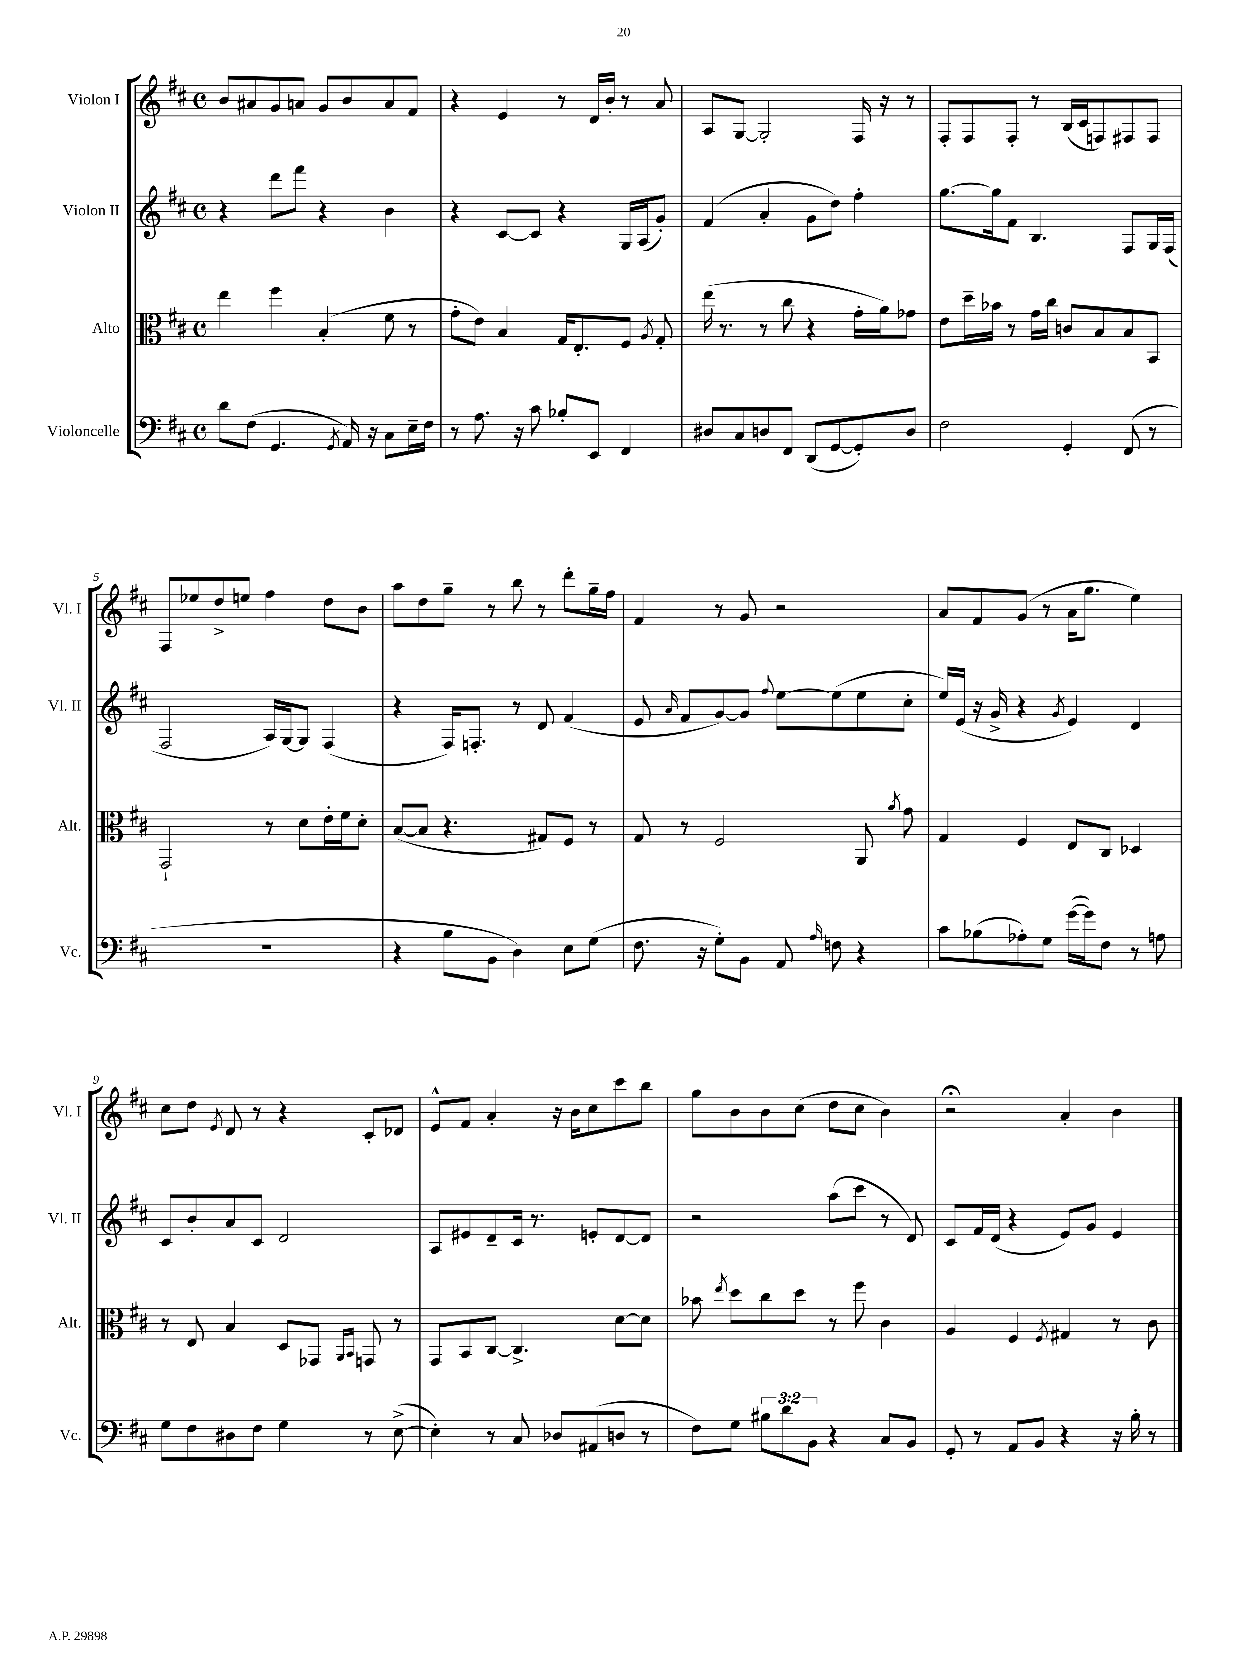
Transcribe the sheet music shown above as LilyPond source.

<<
\new StaffGroup <<
\new Staff = "s0" \with { instrumentName = "Violon I" shortInstrumentName = "Vl. I" } {
    \clef treble \key d \major \defaultTimeSignature \time 4/4
    \autoBeamOff b'8[ ais'8 g'8 a'8] g'8[ b'8 a'8 fis'8] |
    r4 e'4 r8 d'16[ b'16]-. r8 a'8 |
    a8[ g8]~ g2-. fis16 r16 r8 |
    fis8[-. fis8 fis8]-. r8 b16[( cis'16 f8) fis8 fis8] |
    fis8[ ees''8 d''8-> e''8] fis''4 d''8[ b'8] |
    a''8[ d''8 g''8]-- r8 b''8 r8 d'''8[-. g''16-- fis''16] |
    fis'4 r8 g'8 r2 |
    a'8[ fis'8 g'8]( r8 a'16[ g''8.] e''4) |
    cis''8[ d''8] \acciaccatura { e'8 } d'8 r8 r4 cis'8[-. des'8] |
    e'8[-^ fis'8] a'4-. r16 b'16[ cis''8 cis'''8 b''8] |
    g''8[ b'8 b'8 cis''8]( d''8[ cis''8] b'4) |
    r2\fermata a'4-. b'4 \bar "|." |
}
\new Staff = "s1" \with { instrumentName = "Violon II" shortInstrumentName = "Vl. II" } {
    \clef treble \key d \major \defaultTimeSignature \time 4/4
    \autoBeamOff r4 d'''8[ fis'''8] r4 b'4 |
    r4 cis'8[~ cis'8] r4 g16[ a16( g'8]-.) |
    fis'4( a'4-. g'8[ d''8]) fis''4-. |
    g''8.[~ g''16 fis'8] b4. fis8[ g16 fis16]( |
    fis2 a16[) g16~ g8] fis4( |
    r4 fis16[) f8.]-. r8 d'8 fis'4( |
    e'8 \grace { a'16 } fis'8[ g'8~) g'8] \appoggiatura { fis''8 } e''8[~ e''8( e''8 cis''8]-. |
    e''16[) e'16]( r16 g'16-> r4 \acciaccatura { g'8 } e'4) d'4 |
    cis'8[ b'8-. a'8 cis'8] d'2 |
    a8[ eis'8 d'8-- cis'16] r8. e'8[-. d'8~ d'8] |
    r2 a''8[( cis'''8] r8 d'8) |
    cis'8[ fis'16 d'16]( r4 e'8[) g'8] e'4 \bar "|." |
}
\new Staff = "s2" \with { instrumentName = "Alto" shortInstrumentName = "Alt." } {
    \clef alto \key d \major \defaultTimeSignature \time 4/4
    \autoBeamOff e''4 fis''4 b4-.( fis'8 r8 |
    g'8[-. e'8]) b4 g16[ e8.-. fis8] \acciaccatura { a8 } g8-. |
    e''16( r8. r8 cis''8 r4 g'16[-. a'16) ges'8] |
    e'8[ d''16-- bes'16] r8 g'16[ cis''16] c'8[ b8 b8 b,8] |
    g,2-! r8 d'8[ e'16-. fis'16 d'8]-. |
    b8[~( b8] r4. gis8[) fis8] r8 |
    g8 r8 fis2 a,8 \acciaccatura { a'8 } g'8 |
    g4 fis4 e8[ cis8] des4 |
    r8 e8 b4 d8[ ges,8] \grace { a,16[ b,16] } g,8 r8 |
    g,8[ b,8 cis8]~ cis4.-> d'8[~ d'8] |
    bes'8 \acciaccatura { e''8 } d''8[ cis''8 d''8] r8 fis''8 cis'4 |
    a4 fis4 \acciaccatura { fis8 } gis4 r8 cis'8 \bar "|." |
}
\new Staff = "s3" \with { instrumentName = "Violoncelle" shortInstrumentName = "Vc." } {
    \clef bass \key d \major \defaultTimeSignature \time 4/4 \override Staff.TupletNumber.text = #tuplet-number::calc-fraction-text
    \autoBeamOff d'8[ fis8]( g,4. \acciaccatura { g,8 } a,16) r16 cis8[ e16-- fis16] |
    r8 a8. r16 cis'8 bes8[-. e,8] fis,4 |
    dis8[ cis8 d8 fis,8] d,8[( g,8~ g,8-.) d8] |
    fis2 g,4-. fis,8( r8 |
    R1 |
    r4 b8[ b,8] d4) e8[ g8]( |
    fis8. r16 g8[-.) b,8] a,8 \grace { a16 } f8 r4 |
    cis'8[ bes8( aes8-.) g8] g'16[~( g'16) fis8] r8 a8 |
    g8[ fis8 dis8 fis8] g4 r8 e8~->( |
    e4-.) r8 cis8 des8[ ais,8( d8] r8 |
    fis8[) g8] \tuplet 3/2 { bis8[ d'8 b,8] } r4 cis8[ b,8] |
    g,8-. r8 a,8[ b,8] r4 r16 b16-. r8 \bar "|." |
}
>>
>>
